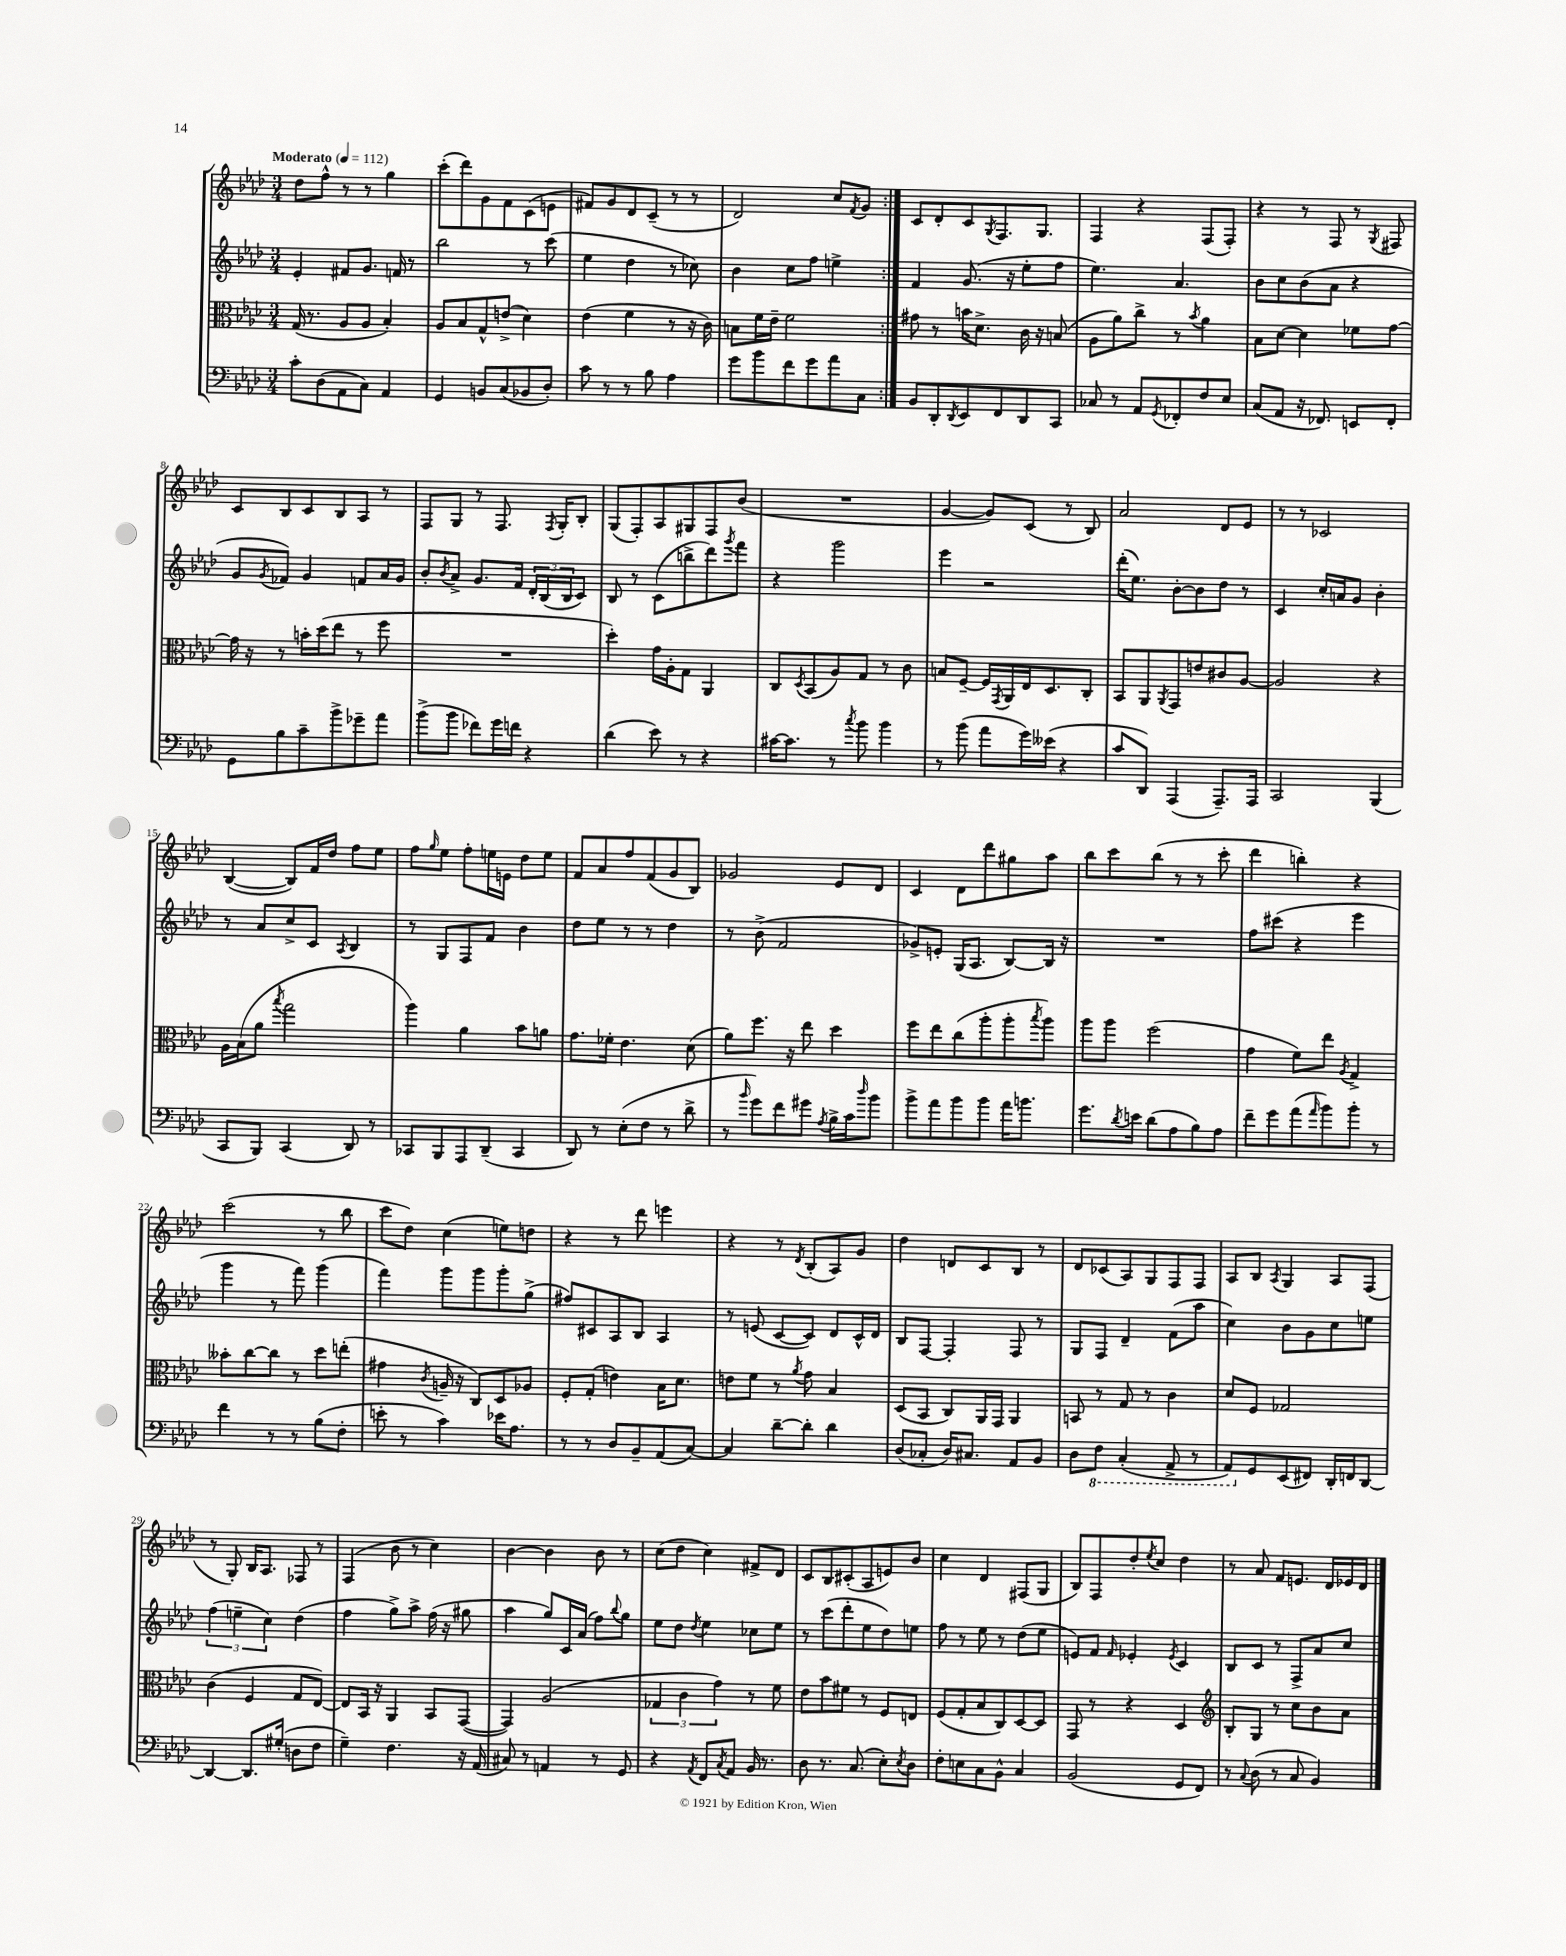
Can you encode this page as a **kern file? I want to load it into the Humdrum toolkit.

**kern	**kern	**kern	**kern
*staff4	*staff3	*staff2	*staff1
*clefF4	*clefC3	*clefG2	*clefG2
*k[b-e-a-d-]	*k[b-e-a-d-]	*k[b-e-a-d-]	*k[b-e-a-d-]
*M3/4	*M3/4	*M3/4	*M3/4
*MM112	*MM112	*MM112	*MM112
8c'	(16G	4e-'	8dd-
.	8.r	.	.
(8D-	.	.	8ff^^
8AA-	8A-	8f#	8r
8C)	8A-	8.g	8r
4AA-	4B-')	.	4gg
.	.	16f	.
.	.	8r	.
=	=	=	=
4GG	8A-	2bb-	(8ccc'
.	8B-	.	8ddd-)
8BB	8G^^	.	8g
(8C	(8e^	.	8f
8BB-	4d-)	8r	(8c
8D-')	.	(8ccc	8e
=	=	=	=
8c	(4e-	4ee-	8f#)
8r	.	.	8g
8r	4f	4dd-	8d-
8B-	.	.	(8c~
4A-	8r	8r	8r
.	16r	8cc-)	8r
.	16c)	.	.
=	=	=	=
8g	8B	4b-	2d-)
8b-	16f	.	.
.	16e-~	.	.
8f	2f	8cc	.
8g	.	8ff	.
8a-	.	4ee^	8cc
.	.	.	8qf
8C	.	.	8g
=:|!	=:|!	=:|!	=:|!
8BB-	8g#	4f	8c
8DD-'	8r	.	8d-'
8qDD-	.	.	.
8EE-	16b	(8.g	8c
.	8.d-^	.	.
.	.	.	8qG
8FF	.	.	8.F
.	.	16r	.
8DD-	16c	8ee-'	.
.	16r	.	8.G
8CC	(8B	8ff	.
=	=	=	=
8C-	8A-	4.ee-)	4F
8r	8a-)	.	.
8AA-	8cc^	.	4r
8qGG	.	.	.
8FF-'	8r	4.a-	.
.	8qb-	.	.
8F	4a-	.	(8F
8E-	.	.	8F')
=	=	=	=
(8C	8B-	8b-	4r
8AA-	[8d-	8cc	.
16r	4d-]	(8b-	8r
8.FF-)	.	.	.
.	.	8a-	8F
8EE	8f-	4r	8r
.	.	.	8qG
8FF-'	[8g	.	8F#
=	=	=	=
8GG	16g]	8g	8c
.	16r	.	.
.	.	8qg	.
8B-	8r	8f-)	8B-
8c~	16b'	4g	8c
.	(16dd-	.	.
8b-^	8ee-	.	8B-
8g-~	8r	8f	8A-
8a-	8ff	16a-	8r
.	.	16g	.
=	=	=	=
(8b-^	2.r	8b-'	8F
.	.	8qb-	.
8b-	.	8a-^	8G
8f-)	.	8.g	8r
16g	.	.	8.F
16f	.	16f	.
4r	.	24d-'	.
.	.	(24B-	.
.	.	.	8qF
.	.	.	16G'
.	.	24B-	.
.	.	8c)	8B-'
=	=	=	=
(4d-	4dd-')	8B-	(8G
.	.	8r	8F')
8e-)	16g	(8c	8A-
.	16A-'	.	.
8r	8G	8bb^	8G#
4r	4AA-	8ddd-)	8F
.	.	8qggg	.
.	.	8fff	(8b-
=	=	=	=
[16c#	8C	4r	2.r
8.c#]	.	.	.
.	8qD-	.	.
.	(8BB-	.	.
8r	8A-)	2ggg	.
8qcc	.	.	.
8b-	8G	.	.
4b-	8r	.	.
.	8c	.	.
=	=	=	=
8r	8B	4eee-	[4g
(8b-	[8F~	.	.
8a-	16F]	2r	8g])
.	8qGG	.	.
.	16AA-	.	.
16g)	16E-	.	(8c
(16e--	8.D-	.	.
4r	.	.	8r
.	8C'	.	8B-)
=	=	=	=
8c	8BB-	(16ddd-'	2a-
.	.	8.ee-)	.
8DD-)	8AA-	.	.
.	8qAA-	.	.
(4AAA-	8GG	[8b-'	.
.	8e	8b-]	.
8.AAA-~)	8c#	8dd-	8d-
.	[8A-	8r	8e-
16AAA-	.	.	.
=	=	=	=
2CC	2A-]	4c	8r
.	.	.	8r
.	.	16cc'	2c-
.	.	16a	.
.	.	8g	.
(4BBB-	4r	4b-'	.
=	=	=	=
8CC	16A-	8r	([4B-
.	(16B-	.	.
8BBB-)	8a-	8a-	.
.	8qbb-	.	.
(4CC	2gg	8cc^	8B-])
.	.	8c	16f
.	.	.	16dd-
.	.	8qA-	.
8DD-)	.	4B-	8ff
8r	.	.	8ee-
=	=	=	=
8CC-	4aa-)	8r	8ff
.	.	.	16qqgg
8BBB-	.	8G	8ee-
8AAA-	4a-	8F	8ff'
(8DD-~	.	8f	16ee
.	.	.	16e
4CC-	8b-	4b-	8dd-
.	8a	.	8ee
=	=	=	=
8DD-)	8.g	8dd-	8f
8r	.	8ee-	8a-
.	16f-'	.	.
(8E-'	4.e-	8r	8ff
8F	.	8r	(8f
8r	.	4dd-	8g
8d-^	(8d-	.	8B-)
=	=	=	=
8r	8a-)	8r	2g-
16qqb-	.	.	.
8g)	8.ff	(8b-^	.
8f	.	2f	.
.	16r	.	.
8g#	8ee-	.	.
8qA-	.	.	.
16B-^	4dd-	.	8e-
16c	.	.	.
16qqdd-	.	.	.
8b-	.	.	8d-
=	=	=	=
8b-^	8ff	8g-^)	4c
8a-	8ee-	8e'	.
8b-	(8cc	(16G	8d-
.	.	8.A-	.
8b-	8aa-'	.	8ddd-
16a-	8aa-'	[8B-)	8gg#
8.b	.	.	.
.	8qbb-	.	.
.	8aa-)	16B-]	8aa-
.	.	16r	.
=	=	=	=
8.g	8aa-	2.r	8bb-
.	8aa-	.	8ccc
8qd-	.	.	.
16e	.	.	.
(8d-	(2ff	.	(8bb-
8A-	.	.	8r
8B-)	.	.	8r
8A-	.	.	8ccc'
=	=	=	=
8f~	4g	8ff	4ddd-
8g	.	(8ccc#	.
(8a-	8f)	4r	4bb')
16qqa-	.	.	.
8b-)	8ee-	.	.
.	8qA-	.	.
8b-'	4G^	4eee-	4r
8r	.	.	.
=	=	=	=
4f	8b--'	4ggg	(2ccc
.	[8cc	.	.
8r	8cc]	8r	.
8r	8r	8fff)	.
(8B-	8dd-	(4ggg	8r
8F'	(8ee'	.	8bb-
=	=	=	=
8e'	4g#	4fff)	8ccc
8r	.	.	8dd-)
.	8qc	.	.
4c)	16A~	8ggg	(4cc
.	16r	.	.
.	8C)	8ggg	.
16e-	8D-	8ggg'	8ee)
8.A-	.	.	.
.	8A-	(8gg^	8dd
=	=	=	=
8r	8F'	8ff#)	4r
8r	(8G'	8c#	.
8D-	4e)	8A-	8r
8BB-~	.	8B-	8ddd-
(8AA-	16B-	4A-	4eee
.	8.d-	.	.
[8C)	.	.	.
=	=	=	=
4C]	8e	8r	4r
.	8f	(8e	.
[8d-~	8r	[8c	8r
.	8qa-	.	8qd-
8d-']	8g	8c])	(8B-'
4d-	4B-	8d-	8A-)
.	.	16c^^	8g
.	.	16d-	.
=	=	=	=
(8D-	(8D-	8B-	4dd-
8C-'	8BB-	[8F	.
16D-)	8C)	4F']	8d
8.C#	.	.	.
.	16AA-	.	8c
.	16GG	.	.
8AA-	4AA-	8F	8B-
8BB-	.	8r	8r
=	=	=	=
8D-	8BB	8G	8d-
8FF	8r	8F	(8c-
(4CC'	8G	4d-~	8A-)
.	8r	.	8G
8AAA-^	4c	(8f	8F
8r	.	8aa-	8F
=	=	=	=
8AAA-)	8d-	4cc)	8A-
8GG	8F	.	8B-
.	.	.	8qA-
(8EE-	2G-	8b-	4G
8FF#)	.	8g	.
16DD-'	.	8cc	8A-
16FF	.	.	.
[8DD-	.	8ee	(8F
=	=	=	=
4DD-_	(4c	(6ff	8r
.	.	.	8G')
.	.	6ee~	.
8.DD-]	4F	.	16B-
.	.	.	8.A-
.	.	6cc)	.
(16G#'	.	.	.
8D	8G	(4dd-	8F-
8F	[8E-)	.	8r
=	=	=	=
4G~)	8E-]	4ff	(4F
.	16BB-	.	.
.	16r	.	.
4.F	4AA-	8gg^)	8b-
.	.	8aa-^	8r
.	8BB-	(16ff	4cc)
.	.	16r	.
16r	([8GG	8gg#	.
(16AA-	.	.	.
=	=	=	=
8C#)	4GG])	4aa-	[4b-
8r	.	.	.
4AA	(2A-	8gg)	4b-]
.	.	16c	.
.	.	(16a-	.
8r	.	8ff)	8b-
.	.	8qqbb-	.
8GG	.	8gg	8r
=	=	=	=
4r	6G-	8ee-	(8cc
.	.	8dd-	8dd-
.	6c	.	.
8qAA-	.	8qdd-	.
8FF	.	4ee-	4cc)
.	6g)	.	.
8qC	.	.	.
8AA-	.	.	.
16BB-	8r	8cc-	8f#^
8.r	.	.	.
.	8f	8ee-	8d-
=	=	=	=
8D-	8e-	8r	8c
8.r	8b-	(8ccc	8B-
.	8f#	8ddd-'	(8c#'
(8.C	.	.	.
.	8r	8ee-	8A-
8E-')	8F	8dd-)	8e)
8qE-	.	.	.
8D-	8E	8ee	8b-
=	=	=	=
8F'	(8F	8ff	4cc
8E	8G'	8r	.
8C	8B-	8ee-	4d-
8BB-^^	8C)	8r	.
4C	[8D-	(8dd-	(8F#
.	8D-]	8ee-	8G
=	=	=	=
(2BB-	8GG	8e)	8B-)
.	8r	8f	8F
.	.	16qqf	.
.	4r	4e-'	8dd-'
.	.	.	8qee-
.	.	.	8cc
.	.	8qe-	.
8GG	4D-	4c	4dd-
8FF)	.	.	.
=	=	=	=
*	*clefG2	*	*
8r	8B-'	8B-	8r
8qqC	.	.	.
(8D-	8G	8c	8a-
8r	8r	8r	8f
8C	8cc	8F^	8.e
4BB-)	8b-	8a-	.
.	.	.	16d-
.	8a-	8cc	16e-
.	.	.	16d-
==	==	==	==
*-	*-	*-	*-
